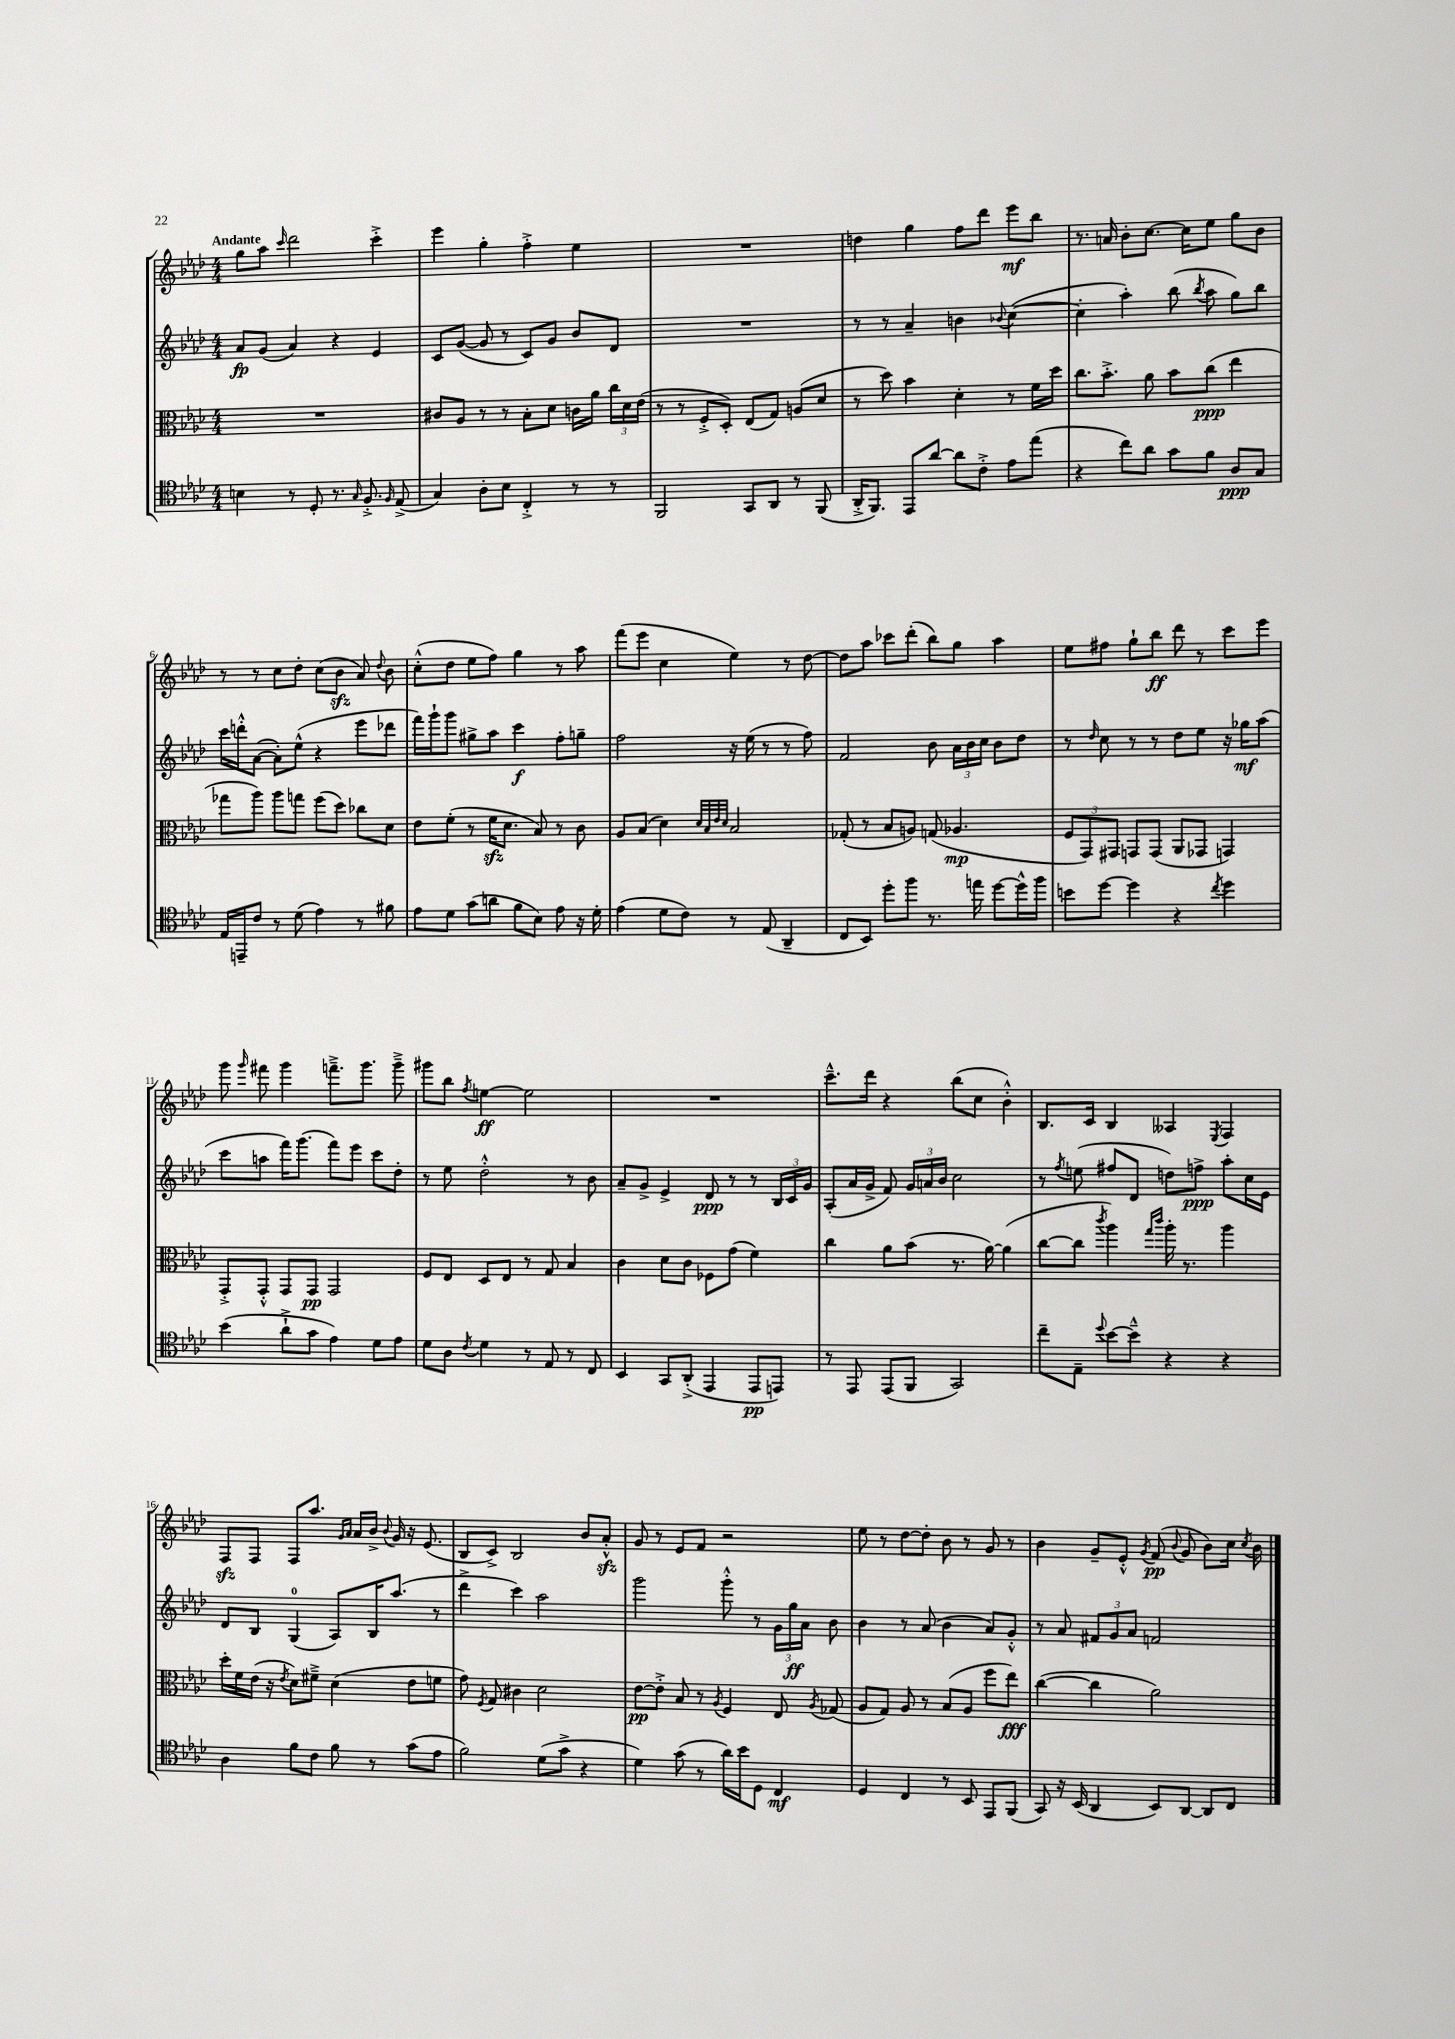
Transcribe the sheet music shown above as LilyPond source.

<<
\new StaffGroup <<
\new Staff = "s0" {
    \clef treble \key aes \major \numericTimeSignature \time 4/4 \tempo "Andante"
    \autoBeamOff g''8[ aes''8] \grace { c'''16 } des'''2 c'''4-.-> |
    ees'''4 g''4-. f''4-.-> ees''4 |
    R1 |
    d''4 g''4 f''8[ des'''8] ees'''8[\mf bes''8] |
    r8. a'16 bes'8[-. c''8.]~ c''16[ ees''8] g''8[ bes'8] |
    r8 r8 c''8[ des''8]-. c''8[( bes'8]\sfz aes'8) \appoggiatura { des''8 } bes'8 |
    c''8[-.-^( des''8] ees''8[ f''8]) g''4 r8 aes''8 |
    f'''8[( ees'''8] c''4 ees''4) r8 des''8~ |
    des''8[ aes''8] ces'''8[ des'''8]-.( bes''8[) g''8] aes''4 |
    ees''8[ fis''8] g''8[-! bes''8]\ff des'''8 r8 c'''8[ ees'''8] |
    g'''8 \grace { g'''16 } fis'''8 g'''4 f'''8.[---> g'''8.] g'''8---> |
    gis'''8[ bes''8] \acciaccatura { f''8 } e''4~\ff e''2 |
    R1 |
    c'''8.[---^ des'''16] r4 bes''8[( c''8] bes'4-.-^) |
    bes8.[ c'16] bes4 aeses4 \acciaccatura { ees8 } f4 |
    f8[\sfz f8] f8[ aes''8.] \grace { g'16[ aes'16] } aes'16[ bes'16]-> \appoggiatura { bes'8 } g'16 r16 ees'8.( |
    bes8[ c'8]->) bes2 bes'8[ aes'8]-.-^\sfz |
    g'8 r8 ees'8[ f'8] r2 |
    ees''8 r8 des''8[~ des''8]-. bes'8 r8 g'8 r8 |
    bes'4 g'8[-- ees'8]-.-^ \acciaccatura { g'8 } f'8\pp( \appoggiatura { bes'8 } g'8 bes'8[) c''16] \acciaccatura { c''8 } bes'16 \bar "|." |
}
\new Staff = "s1" {
    \clef treble \key aes \major \numericTimeSignature \time 4/4
    \autoBeamOff aes'8[\fp g'8]( aes'4) r4 ees'4 |
    c'8[ g'8]~( g'8 r8 c'8[) g'8] bes'8[ des'8] |
    R1 |
    r8 r8 aes'4-- b'4 \appoggiatura { bes'8 } c''4~( |
    c''4-. aes''4-.) bes''8( \acciaccatura { bes''8 } aes''8 g''8[) bes''8] |
    c'''16[ d'''16-.-^ aes'8]~( aes'8[-.) ees''8]-^( r4 ees'''8[ des'''8] |
    f'''16[) g'''16-! g'''8] gis''8[-> aes''8] c'''4\f f''8[-. g''8]-- |
    f''2 r16 ees''16( r8 r8 f''8) |
    f'2 bes'8 \tuplet 3/2 { aes'16[ bes'16 c''16] } bes'8[ des''8] |
    r8 \grace { des''16 } c''8 r8 r8 des''8[ ees''8] r16 ges''16[\mf aes''8]( |
    c'''8[ a''8] f'''16[) g'''8.]( f'''8[) ees'''8] c'''8[ des''8]-. |
    r8 ees''8 des''2-.-^ r8 bes'8 |
    aes'8[-- g'8]-> ees'4-> des'8\ppp r8 r8 \tuplet 3/2 { bes16[ c'16 g'16] } |
    aes8[-.( aes'16 g'16]-> f'8) \tuplet 3/2 { g'16[ a'16 bes'16] } c''2 |
    r8 \acciaccatura { f''8 } e''8( fis''8[ des'8] d''8[) f''8]->\ppp aes''8[-. c''16 ees'16] |
    des'8[ bes8] g4-0( aes8[) bes16 aes''8.]( r8 |
    des'''4-> c'''4) aes''2 |
    g'''2 g'''8-.-^ r8 \tuplet 3/2 { g'16[ g''16\ff aes'16] } bes'8 |
    bes'4 r8 aes'8( bes'4 aes'8[) g'8]-.-^ |
    r8 aes'8 \tuplet 3/2 { fis'8[ g'8 aes'8] } f'2 \bar "|." |
}
\new Staff = "s2" {
    \clef alto \key aes \major \numericTimeSignature \time 4/4
    \autoBeamOff R1 |
    cis'8[ aes8] r8 r8 bes8[-. des'8] c'16[ aes'16] \tuplet 3/2 { c''16[ des'16 ees'16]( } |
    r8 r8 f8[-.-> des8]-.) ees8[( g8]) a8[( des'8] |
    r8 des''8) bes'4 des'4-. r8 f'16[ des''16] |
    c''8.[ bes'8.]-.-> aes'8 bes'8[ c''8]\ppp( ees''4 |
    ges''8[ aes''8]) aes''8[ g''8] f''8[( des''8]) ces''8[ des'8] |
    ees'8[ f'8]-.( r8 f'16[\sfz des'8.] bes8) r8 c'8 |
    aes8[ bes8]( des'4) \grace { des'32[ bes32 ees'32 des'32] } bes2 |
    ges8-.( r8 bes8[ a8]) g8( aes4.\mp |
    \tuplet 3/2 { f8[ g,8) gis,8] } g,8[ g,8]( aes,8[ ges,8] g,4) |
    g,8[-.-> g,8]-.-^ g,8[ g,8]\pp g,2 |
    f8[ ees8] des8[ ees8] r8 g8 bes4 |
    c'4 des'8[ c'8] fes8[ g'8]( f'4) |
    c''4 aes'8[ bes'8]( r8. aes'16~) aes'4( |
    c''8[~ c''8] \acciaccatura { c'''8 } aes''4) \grace { g''16[ c'''16] } aes''16-. r8. aes''4 |
    des''16[-. f'16 ees'16]( r16 \acciaccatura { ees'8 } des'8[) fis'8]---> des'4( ees'8[ f'8] |
    g'8) \acciaccatura { f8 } g8 cis'4 des'2 |
    ees'8[~\pp ees'8]-.-> bes8 r8 \acciaccatura { aes8 } f4 ees8 \acciaccatura { aes8 } ges8( |
    aes8[ g8]) aes8 r8 bes8[( aes8] f''8[ ees''8]\fff) |
    c''4~( c''4 aes'2) \bar "|." |
}
\new Staff = "s3" {
    \clef tenor \key aes \major \numericTimeSignature \time 4/4
    \autoBeamOff b4 r8 des8-. r8. \grace { g16 } f8.-.-> \grace { f16 } ees8->( |
    g4) aes8[-. bes8] c4-.-> r8 r8 |
    f,2 g,8[ aes,8] r8 f,8( |
    aes,16[-.-> f,8.]) ees,8[ aes'8]~ aes'8[ c'8]-.-> ees'8[ ees''8]( |
    r4 c''8[) aes'8] g'8[ f'8] aes8[\ppp g8] |
    ees16[ e,16-- c'8] r8 des'8( ees'4) r8 fis'8 |
    ees'8[ des'8] g'8[( a'8] f'8[ bes8]) ees'8 r16 des'16-. |
    ees'4( des'8[ c'8]) r8 ees8( aes,4-- |
    c8[ bes,8]) des''8[-. f''8] r8. e''16 des''8[~ des''16-^ f''16] |
    b'8[ des''8]~ des''4 r4 \acciaccatura { c''8 } des''4 |
    bes'4( aes'8[-!-> g'8] ees'4) des'8[ ees'8] |
    des'8[ aes8] \acciaccatura { c'8 } des'4 r8 ees8 r8 c8 |
    bes,4 g,8[ aes,8]-.->( ees,4 ees,8[\pp e,8]) |
    r8 ees,8 ees,8[( f,8] g,2) |
    c''8[-- ees8]-- \appoggiatura { des''8 } bes'8[~ bes'8]---^ r4 r4 |
    aes4 f'8[ c'8] f'8 r8 g'8[( ees'8] |
    f'2) des'8[( g'8]-> r4 |
    des'4) g'8( r8 aes'16[) bes'16 des8] c4\mf |
    des4 c4 r8 bes,8 ees,8[ f,8]( |
    g,8) r16 bes,16( aes,4 bes,8[) aes,8]~ aes,8[ c8] \bar "|." |
}
>>
>>
